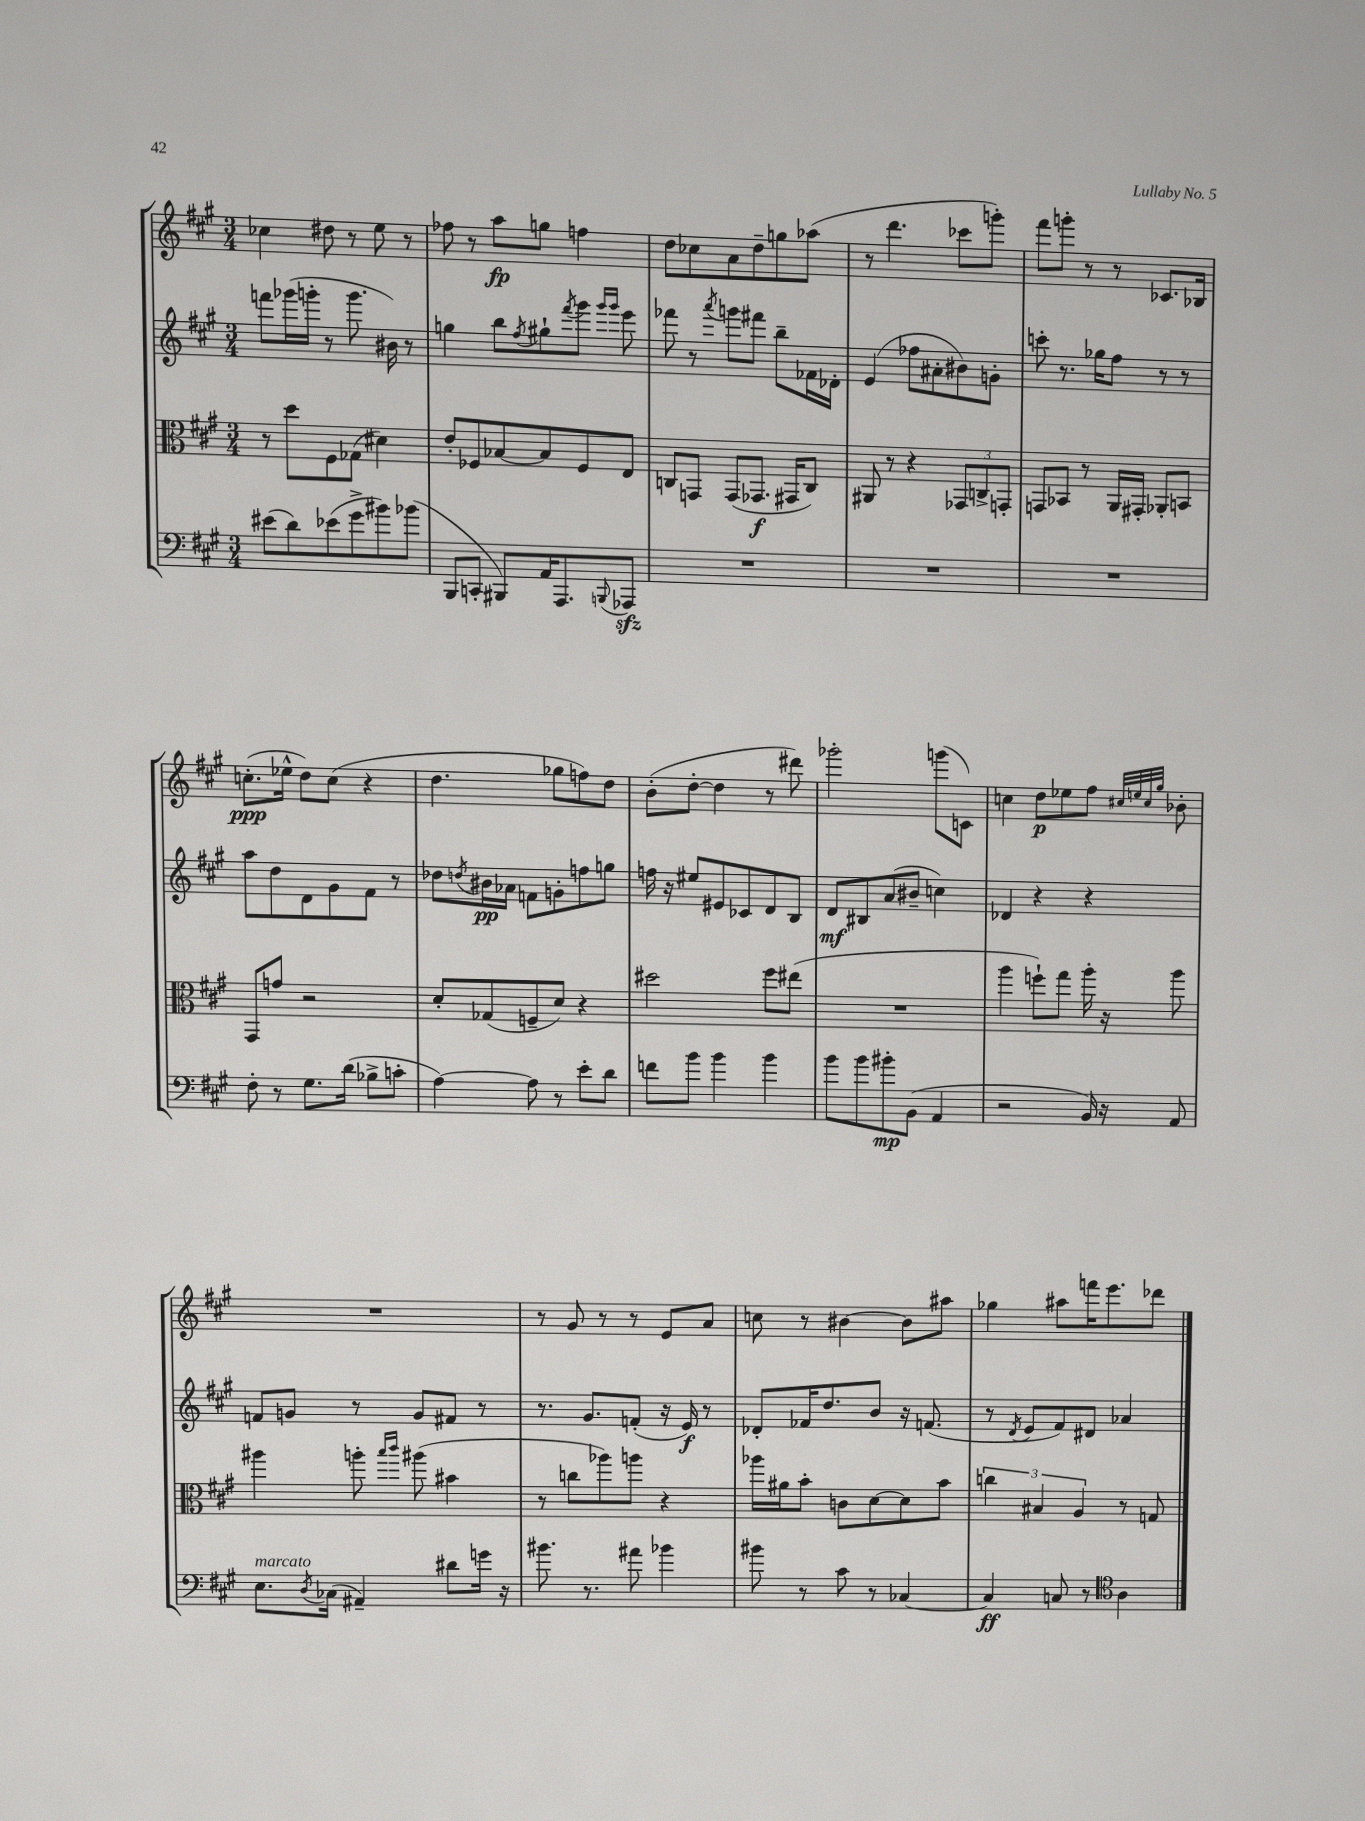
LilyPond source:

<<
\new StaffGroup <<
\new Staff = "s0" {
    \clef treble \key a \major \numericTimeSignature \time 3/4
    ces''4 dis''8 r8 e''8 r8 |
    fes''8 r8 a''8\fp g''8 f''4 |
    d''8 ces''8 a'8 d''8-- g''8 aes''8( |
    r8 d'''4. ces'''8 g'''8-.) |
    fis'''8 g'''8-. r8 r8 ces'8. bes16 |
    c''8.-.\ppp( ees''16-^ d''8) c''8( r4 |
    d''4. ges''8 f''8) d''8 |
    b'8-.( d''8~-. d''4 r8 dis'''8) |
    ges'''2-. g'''8( c'8) |
    c''4 d''8\p ees''8 fis''8 \grace { cis''32 e''32 cis''32 gis''32 } bes'8-. |
    R2. |
    r8 gis'8 r8 r8 e'8 a'8 |
    c''8 r8 bis'4~ bis'8 ais''8 |
    ges''4 ais''8 f'''16 e'''8. des'''8 \bar "|." |
}
\new Staff = "s1" {
    \clef treble \key a \major \numericTimeSignature \time 3/4
    f'''8 ges'''16( g'''16-. r8 g'''8. bis'16) r8 |
    g''4 b''8 \acciaccatura { fis''8 } gis''8-! \acciaccatura { fis'''8 } gis'''8 \grace { gis'''16 gis'''16 } e'''8 |
    fes'''8 r8 \acciaccatura { a'''8 } g'''8 fis'''8 b''8-- fes'16 des'16-. |
    e'4( fes''8 ais'8-. bis'8) g'8-. |
    c'''8-. r8. ges''16 fis''8 r8 r8 |
    a''8 d''8 d'8 gis'8 fis'8 r8 |
    des''8 \acciaccatura { d''8 } bis'16\pp aes'16 f'8 g'8-. f''8 g''8 |
    f''16 r16 eis''8 eis'8 ces'8 d'8 b8 |
    d'8\mf bis8 a'8( bis'8-- c''4) |
    des'4 r4 r4 |
    f'8 g'8 r8 g'8 fis'8 r8 |
    r8. gis'8. f'8-.( r16 e'16\f) r8 |
    des'8-. fes'16 d''8. b'8 r16 f'8.( |
    r8 \acciaccatura { d'8 } e'8 fis'8) dis'8 aes'4 \bar "|." |
}
\new Staff = "s2" {
    \clef alto \key a \major \numericTimeSignature \time 3/4
    r8 d''8 fis8 ges8( dis'4) |
    e'8-. fes8 bes8~ bes8 fes8 e8 |
    c8 g,8 g,8( ges,8.\f gis,16 c8) |
    ais,8 r8 r4 \tuplet 3/2 { ges,8 c8-> g,8-. } |
    g,8 bes,8 r8 a,16 gis,16-. aes,8-. b,8 |
    gis,8 g'8 r2 |
    d'8-. ges8( f8-- d'8) r4 |
    dis''2 fis''8 eis''8( |
    R2. |
    a''4 f''8-!) gis''8 a''16-. r16 a''8 |
    ais''4 a''8-. \grace { b''16 cis'''16 } ais''8( bis'4 |
    r8 c''8 aes''8) a''8 r4 |
    aes''16 ais'16 b'8-. c'8 d'8~ d'8 b'8 |
    \tuplet 3/2 { c''4 bis4 a4 } r8 g8 \bar "|." |
}
\new Staff = "s3" {
    \clef bass \key a \major \numericTimeSignature \time 3/4
    eis'8( d'8) ees'8( gis'8-> bis'8) bes'8( |
    b,,8 c,8-. bis,,8) a,16 a,,8. \appoggiatura { b,,8 } aes,,8\sfz |
    R2. |
    R2. |
    R2. |
    fis8-. r8 gis8. d'16( bes8-> c'8-. |
    a4~) a8 r8 e'8-. d'8 |
    f'8 b'8 b'4 b'4 |
    b'8 b'8 bis'8-.\mp b,8( a,4 |
    r2 b,16) r16 a,8 |
    e8.^\markup { \italic "marcato" } \acciaccatura { d8 } ces16( ais,4--) dis'8 g'16 r16 |
    bis'8. r8. ais'8 bes'4 |
    bis'8 r8 cis'8 r8 ces4~ |
    ces4\ff c8 r8 \clef tenor a4 \bar "|." |
}
>>
>>
\layout { \context { \Score \remove "Bar_number_engraver" } }
